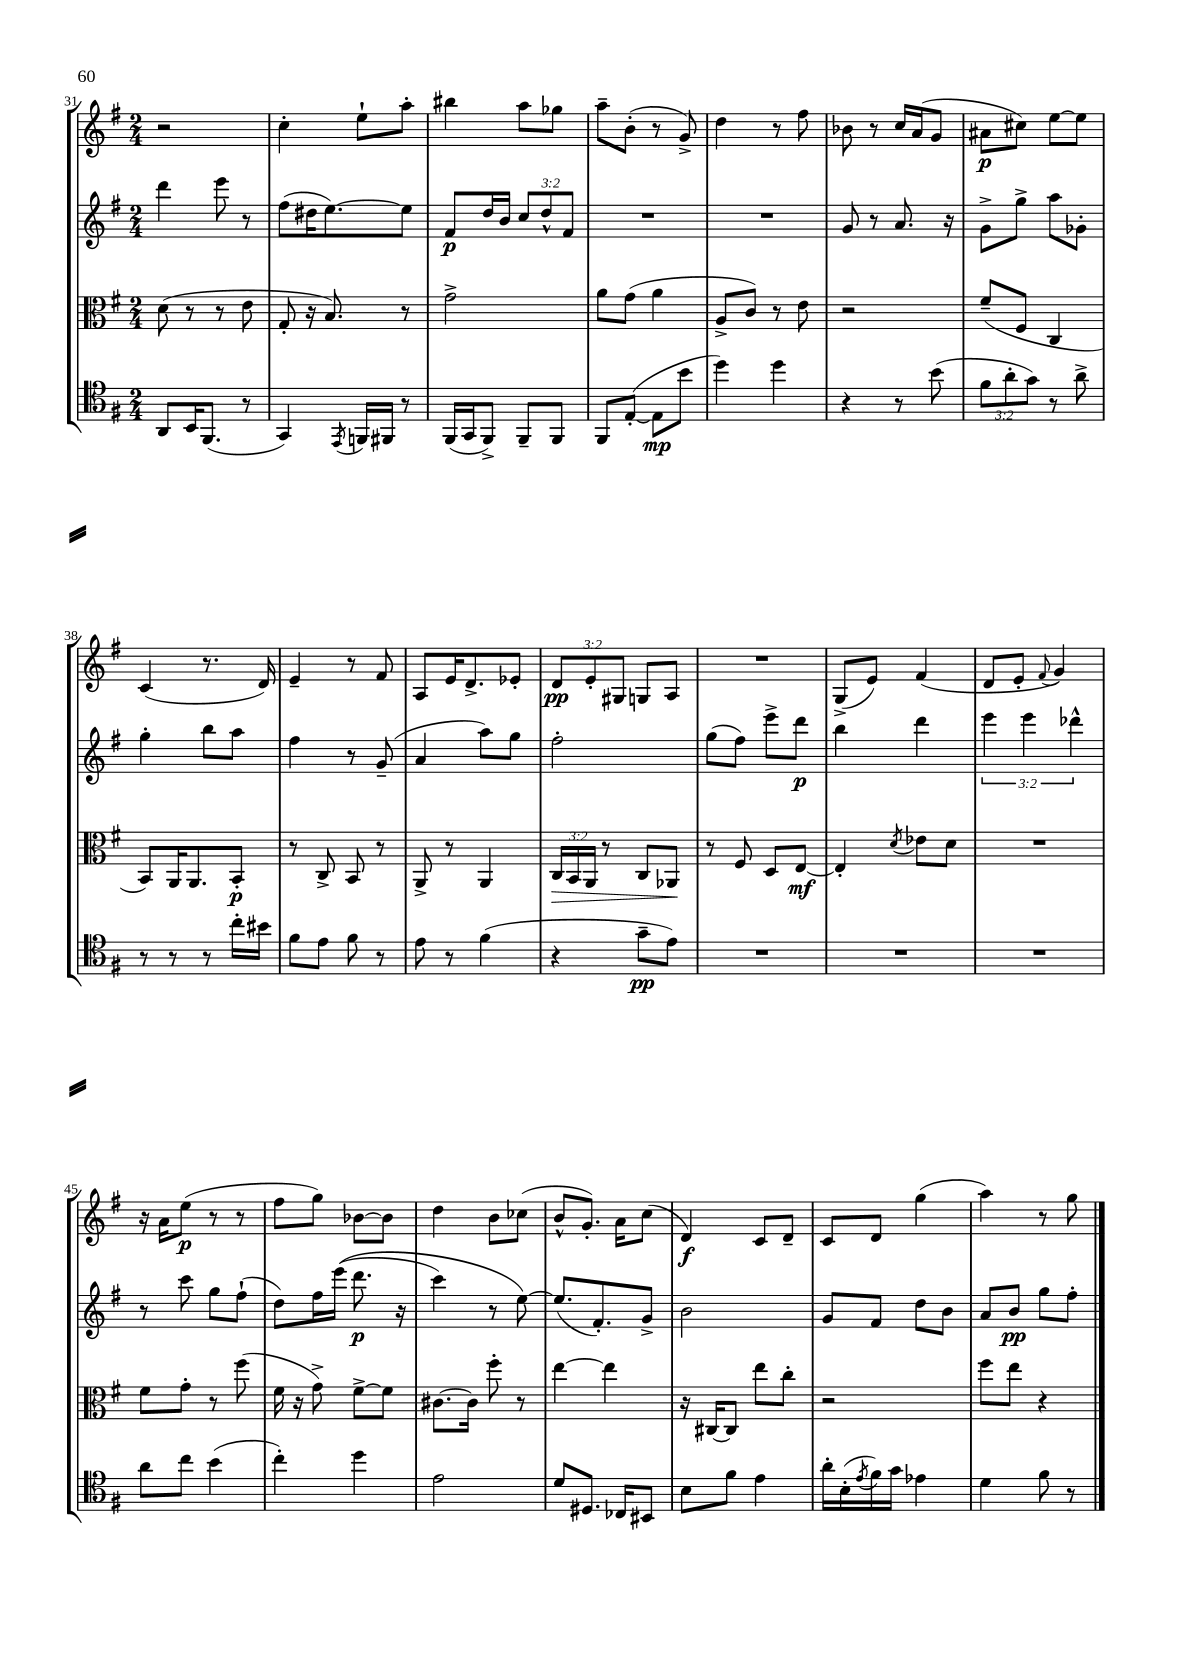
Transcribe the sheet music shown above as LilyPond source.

<<
\new StaffGroup <<
\new Staff = "s0" {
    \clef treble \key g \major \numericTimeSignature \time 2/4 \override Staff.TupletNumber.text = #tuplet-number::calc-fraction-text
    r2 |
    c''4-. e''8-! a''8-. |
    bis''4 a''8 ges''8 |
    a''8-- b'8-.( r8 g'8->) |
    d''4 r8 fis''8 |
    bes'8 r8 c''16 a'16( g'8 |
    ais'8\p cis''8) e''8~ e''8 |
    c'4( r8. d'16) |
    e'4-- r8 fis'8 |
    a8 e'16 d'8.-> ees'8-. |
    \tuplet 3/2 { d'8\pp e'8-. gis8 } g8 a8 |
    R2 |
    g8->( e'8) fis'4( |
    d'8 e'8-. \appoggiatura { fis'8 } g'4) |
    r16 a'16 e''8\p( r8 r8 |
    fis''8 g''8) bes'8~ bes'8 |
    d''4 b'8 ces''8( |
    b'8-^ g'8.-.) a'16 c''8( |
    d'4\f) c'8 d'8-- |
    c'8 d'8 g''4( |
    a''4) r8 g''8 \bar "|." |
}
\new Staff = "s1" {
    \clef treble \key g \major \numericTimeSignature \time 2/4 \override Staff.TupletNumber.text = #tuplet-number::calc-fraction-text
    d'''4 e'''8 r8 |
    fis''8( dis''16 e''8.~) e''8 |
    fis'8\p d''16 b'16 \tuplet 3/2 { c''8 d''8-^ fis'8 } |
    R2 |
    R2 |
    g'8 r8 a'8. r16 |
    g'8-> g''8-> a''8 ges'8-. |
    g''4-. b''8 a''8 |
    fis''4 r8 g'8--( |
    a'4 a''8) g''8 |
    fis''2-. |
    g''8( fis''8) e'''8-> d'''8\p |
    b''4 d'''4 |
    \tuplet 3/2 { e'''4 e'''4 des'''4-^ } |
    r8 c'''8 g''8 fis''8-!( |
    d''8) fis''16 e'''16(\( d'''8.\p r16 |
    c'''4) r8 e''8~\) |
    e''8.( fis'8.-.) g'8-> |
    b'2 |
    g'8 fis'8 d''8 b'8 |
    a'8 b'8\pp g''8 fis''8-. \bar "|." |
}
\new Staff = "s2" {
    \clef alto \key g \major \numericTimeSignature \time 2/4 \override Staff.TupletNumber.text = #tuplet-number::calc-fraction-text
    d'8( r8 r8 e'8 |
    g8-. r16 b8.) r8 |
    g'2-> |
    a'8 g'8( a'4 |
    a8-> c'8) r8 e'8 |
    r2 |
    fis'8--( fis8 c4 |
    b,8) a,16 a,8. b,8-.\p |
    r8 c8-> b,8 r8 |
    a,8-> r8 a,4 |
    \tuplet 3/2 { c16\> b,16 a,16 } r8 c8 aes,8\! |
    r8 fis8 d8 e8~\mf |
    e4-. \acciaccatura { d'8 } ees'8 d'8 |
    R2 |
    fis'8 g'8-. r8 fis''8( |
    fis'16 r16 g'8->) fis'8~-> fis'8 |
    cis'8.~ cis'16 fis''8-. r8 |
    e''4~ e''4 |
    r16 cis16~ cis8 e''8 c''8-. |
    r2 |
    fis''8 e''8 r4 \bar "|." |
}
\new Staff = "s3" {
    \clef tenor \key g \major \numericTimeSignature \time 2/4 \override Staff.TupletNumber.text = #tuplet-number::calc-fraction-text
    a,8 b,16 fis,8.( r8 |
    g,4) \acciaccatura { e,8 } f,16 fis,16 r8 |
    fis,16( g,16 fis,8->) fis,8-- fis,8 |
    fis,8 e8~-.( e8\mp b'8 |
    d''4) d''4 |
    r4 r8 b'8( |
    \tuplet 3/2 { fis'8 a'8-. g'8) } r8 a'8-> |
    r8 r8 r8 c''16-. bis'16 |
    fis'8 e'8 fis'8 r8 |
    e'8 r8 fis'4( |
    r4 g'8--\pp e'8) |
    R2 |
    R2 |
    R2 |
    a'8 c''8 b'4( |
    c''4-.) d''4 |
    e'2 |
    d'8 dis8. ces16 bis,8 |
    b8 fis'8 e'4 |
    a'16-. b16-.( \acciaccatura { e'8 } fis'16) g'16 ees'4 |
    d'4 fis'8 r8 \bar "|." |
}
>>
>>
\layout { \context { \Score currentBarNumber = #31 } }
